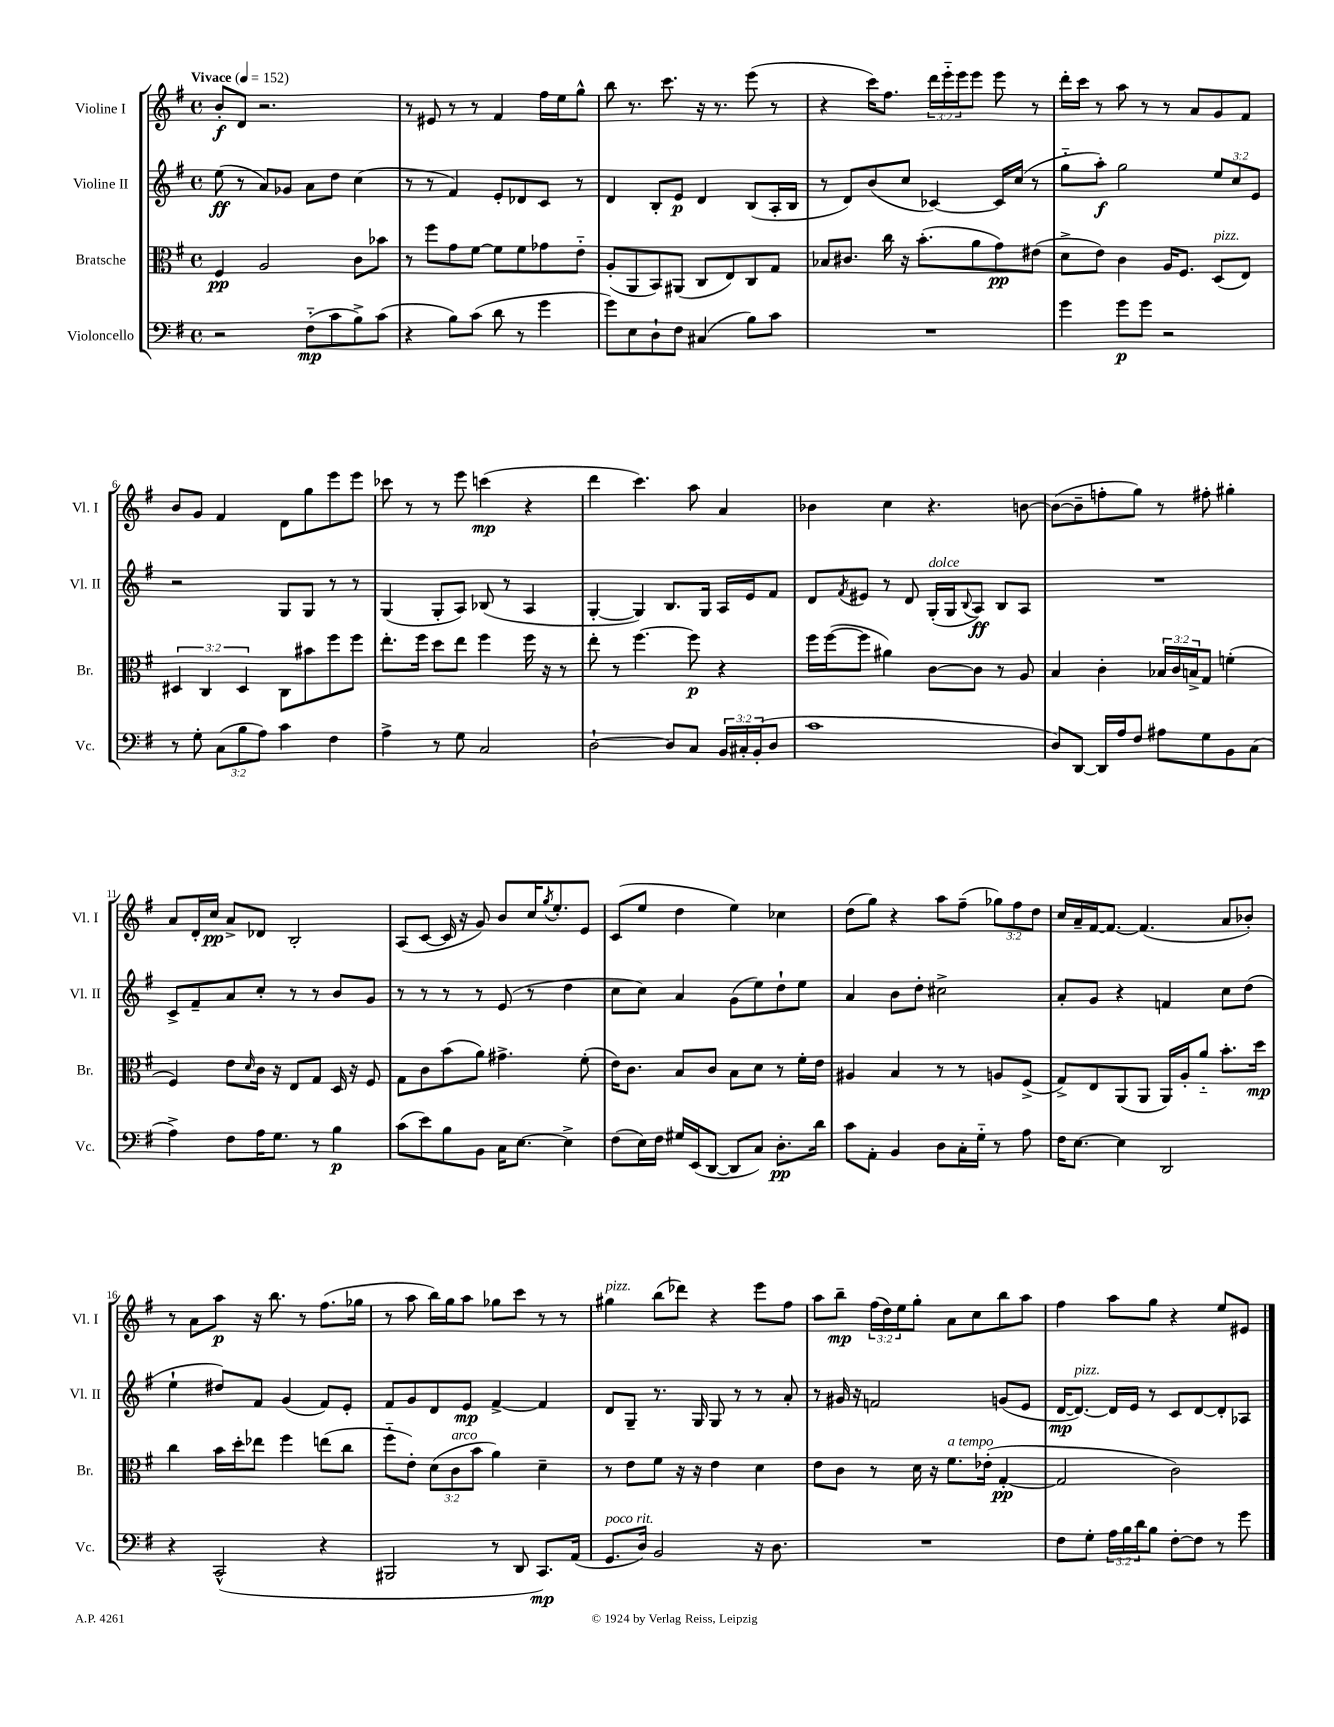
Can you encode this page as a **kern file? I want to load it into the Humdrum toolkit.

**kern	**dynam	**kern	**dynam	**kern	**dynam	**kern	**dynam
*part4	*part4	*part3	*part3	*part2	*part2	*part1	*part1
*staff4	*staff4	*staff3	*staff3	*staff2	*staff2	*staff1	*staff1
*I"Violoncello	*	*I"Bratsche	*	*I"Violine II	*	*I"Violine I	*
*I'Vc.	*	*I'Br.	*	*I'Vl. II	*	*I'Vl. I	*
*clefF4	*	*clefC3	*	*clefG2	*	*clefG2	*
*k[f#]	*	*k[f#]	*	*k[f#]	*	*k[f#]	*
*M4/4	*	*M4/4	*	*M4/4	*	*M4/4	*
*met(c)	*	*met(c)	*	*met(c)	*	*met(c)	*
*MM152	*	*MM152	*	*MM152	*	*MM152	*
=1	=1	=1	=1	=1	=1	=1	=1
!	!	!	!	!	!	!LO:TX:a:B:t=Vivace	!
2r	.	4F#/	pp	(8ee\	ff	8b'/L	f
.	.	.	.	8r	.	8d/J	.
.	.	2A/	.	8a/L)	.	2.r	.
.	.	.	.	8g-X/J	.	.	.
(8F#\L	mp	.	.	8a\L	.	.	.
8c\	.	.	.	8dd\J	.	.	.
8B^\)	.	8c\L	.	(4cc\	.	.	.
(8c\J	.	8b-X\J	.	.	.	.	.
=2	=2	=2	=2	=2	=2	=2	=2
4r	.	8r	.	8r	.	8r	.
.	.	8ff#\L	.	8r	.	8e#X/	.
8B\L)	.	8g\	.	4f#/)	.	8r	.
(8c\J	.	[8f#\J	.	.	.	8r	.
8d\	.	8f#\L]	.	8e'/L	.	4f#/	.
8r	.	8f#\	.	8d-X/	.	.	.
4g\	.	8g-X\	.	8c/J	.	16ff#\LL	.
.	.	.	.	.	.	16ee\J	.
.	.	8e\J	.	8r	.	8gg^^\J	.
=3	=3	=3	=3	=3	=3	=3	=3
8g\L)	.	(8A'/L	.	4d/	.	8bb\	.
8E\	.	8AA/	.	.	.	8.r	.
8D`\	.	8BB/)	.	8B'/L	.	.	.
.	.	.	.	.	.	8.ccc\	.
8F#\J	.	(8AA#X/J	.	8e/J	p	.	.
(4C#X/	.	8C/L	.	4d/	.	16r	.
.	.	.	.	.	.	8.r	.
.	.	8E/)	.	.	.	.	.
8B\L)	.	8C/	.	(8B/L	.	(8eee\	.
8c\J	.	8G/J	.	16A'/L	.	8r	.
.	.	.	.	16B/JJ	.	.	.
=4	=4	=4	=4	=4	=4	=4	=4
1r	.	8B-X/L	.	8r	.	4r	.
.	.	8.c#X/J	.	8d/L)	.	.	.
.	.	.	.	(8b/	.	16ccc\KL)	.
.	.	16cc\	.	.	.	8.ff#\J	.
.	.	16r	.	8cc/J	.	.	.
.	.	(8.b'\L	.	.	.	.	.
.	.	.	.	[4c-X/)	.	24ddd\LL	.
.	.	.	.	.	.	24eee\	.
.	.	.	.	.	.	24eee\J	.
.	.	8a\	.	.	.	8eee\J	.
.	.	8g\)	pp	16c-/LL]	.	8eee\	.
.	.	.	.	(16cc/JJ	.	.	.
.	.	(8e#X\J	.	8r	.	8r	.
=5	=5	=5	=5	=5	=5	=5	=5
4g\	.	8d^\L	.	8gg\L	.	16ddd'\LL	.
.	.	.	.	.	.	16ccc\JJ	.
.	.	8e\J)	.	8aa'\J)	f	8r	.
8g\L	p	4c\	.	2gg\	.	8aa\	.
8g\J	.	.	.	.	.	8r	.
2r	.	16A/KL	.	.	.	8r	.
.	.	8.F#/J	.	.	.	.	.
.	.	.	.	.	.	8a/L	.
!	!	!LO:TX:a:i:t=pizz.	!	!	!	!	!
.	.	(8D/L	.	12ee/L	.	8g/	.
.	.	.	.	12cc/	.	.	.
.	.	8E/J)	.	.	.	8f#/J	.
.	.	.	.	12e/J	.	.	.
!!LO:LB:g=z
=6	=6	=6	=6	=6	=6	=6	=6
8r	.	6D#X/	.	2r	.	8b/L	.
8G'\	.	.	.	.	.	8g/J	.
.	.	6C/	.	.	.	.	.
(12C\L	.	.	.	.	.	4f#/	.
12B\	.	6D#/	.	.	.	.	.
12A\J)	.	.	.	.	.	.	.
4c\	.	8C\L	.	8G/L	.	8d\L	.
.	.	8b#X\	.	8G/J	.	8gg\	.
4F#\	.	8ff#\	.	8r	.	8eee\	.
.	.	8ff#\J	.	8r	.	8eee\J	.
=7	=7	=7	=7	=7	=7	=7	=7
4A^\	.	8.ee'\L	.	(4G/	.	8ccc-X\	.
.	.	.	.	.	.	8r	.
.	.	16ff#\Jk	.	.	.	.	.
8r	.	8dd\L	.	8G'/L	.	8r	.
8G\	.	8ee\J	.	8A/J)	.	8eee\	.
2C/	.	4ff#\	.	(8B-X/	.	(4cccn\	mp
.	.	.	.	8r	.	.	.
.	.	16ff#\	.	4A/	.	4r	.
.	.	16r	.	.	.	.	.
.	.	8r	.	.	.	.	.
=8	=8	=8	=8	=8	=8	=8	=8
[2D`\	.	8ee'\	.	[4G'/	.	4ddd\	.
.	.	8r	.	.	.	.	.
.	.	[4.ff#\	.	4G/])	.	4.ccc\)	.
8D/L]	.	.	.	8.B/L	.	.	.
8C/J	.	8ff#\]	p	.	.	8aa\	.
.	.	.	.	16G/Jk	.	.	.
24BB/LL	.	4r	.	16A/LL	.	4a/	.
24C#X'/	.	.	.	.	.	.	.
.	.	.	.	16e/J	.	.	.
(24BB'/J	.	.	.	.	.	.	.
8D/J	.	.	.	8f#/J	.	.	.
=9	=9	=9	=9	=9	=9	=9	=9
1c	.	16ff#\LL	.	8d/L	.	4b-X\	.
.	.	([16ff#\J	.	.	.	.	.
.	.	.	.	8qf#/	.	.	.
.	.	8ff#\J]	.	8e#X/J	.	.	.
.	.	4a#X\)	.	8r	.	4cc\	.
.	.	.	.	8d/	.	.	.
!	!	!	!	!LO:TX:a:i:t=dolce	!	!	!
.	.	[8c\L	.	(16G'/LL	.	4.r	.
.	.	.	.	16G/J	.	.	.
.	.	.	.	8qqB/	.	.	.
.	.	8c\J]	.	8A/J)	ff	.	.
.	.	8r	.	8B/L	.	.	.
.	.	8A/	.	8A/J	.	[8bn\	.
=10	=10	=10	=10	=10	=10	=10	=10
8D/L)	.	4B/	.	1r	.	(8b\L_	.
[8DD/J	.	.	.	.	.	8b~\]	.
16DD/LL]	.	4c'\	.	.	.	8ffn'\	.
16A/J	.	.	.	.	.	.	.
8F#/J	.	.	.	.	.	8gg\J)	.
8A#X\L	.	24B-X/LL	.	.	.	8r	.
.	.	24c/	.	.	.	.	.
.	.	24Bn^/J	.	.	.	.	.
8G\	.	8G/J	.	.	.	8ff#X'\	.
8BB\	.	(4fn'\	.	.	.	4gg#X'\	.
(8C\J	.	.	.	.	.	.	.
!!LO:LB:g=z
=11	=11	=11	=11	=11	=11	=11	=11
4A^\)	.	4F#/)	.	8c^/L	.	8a/L	.
.	.	.	.	8f#~/	.	16d'/L	.
.	.	.	.	.	.	16cc/JJ	pp
8F#\L	.	8e\L	.	8a/	.	8a^/L	.
.	.	16qqd/	.	.	.	.	.
16A\K	.	16c\Jk	.	8cc'/J	.	8d-X/J	.
8.G\J	.	16r	.	.	.	.	.
.	.	8E/L	.	8r	.	2B'/	.
8r	.	8G/J	.	8r	.	.	.
4B\	p	16D/	.	8b/L	.	.	.
.	.	16r	.	.	.	.	.
.	.	8F#/	.	8g/J	.	.	.
=12	=12	=12	=12	=12	=12	=12	=12
(8c\L	.	8G\L	.	8r	.	(8A/L	.
8e\)	.	8c\	.	8r	.	[8c/J	.
8B\	.	(8b\	.	8r	.	16c/]	.
.	.	.	.	.	.	16r	.
8BB\J	.	8a\J)	.	8r	.	8g/)	.
16C\KL	.	4.g#X^\	.	(8e/	.	8b/L	.
[8.E\J	.	.	.	.	.	.	.
.	.	.	.	8r	.	16cc/K	.
.	.	.	.	.	.	8qgg/	.
.	.	.	.	.	.	8.ee'/	.
4E^\]	.	.	.	4dd\	.	.	.
.	.	(8f#'\	.	.	.	8e/J	.
=13	=13	=13	=13	=13	=13	=13	=13
(8F#\L	.	16e\KL)	.	8cc\L	.	(8c/L	.
.	.	8.c\J	.	.	.	.	.
16E\L)	.	.	.	8cc\J)	.	8ee/J	.
16F#\JJ	.	.	.	.	.	.	.
16G#X/LL	.	8B/L	.	4a/	.	4dd\	.
(16EE/J	.	.	.	.	.	.	.
[8DD/J	.	8c/J	.	.	.	.	.
8DD/L]	.	8B\L	.	(8g\L	.	4ee\)	.
8C/J)	.	8d\J	.	8ee\)	.	.	.
8.D'\L	pp	8r	.	8dd`\	.	4cc-X\	.
.	.	16f#'\LL	.	8ee\J	.	.	.
16d\Jk	.	16e\JJ	.	.	.	.	.
=14	=14	=14	=14	=14	=14	=14	=14
8c\L	.	4A#X/	.	4a/	.	(8dd\L	.
8AA'\J	.	.	.	.	.	8gg\J)	.
4BB/	.	4B/	.	8b\L	.	4r	.
.	.	.	.	8dd'\J	.	.	.
8D\L	.	8r	.	2cc#X^\	.	8aa\L	.
16C'\L	.	8r	.	.	.	(8ff#~\J	.
16G\JJ	.	.	.	.	.	.	.
8r	.	8An/L	.	.	.	12gg-X\L)	.
.	.	.	.	.	.	12ff#\	.
8A\	.	(8F#^/J	.	.	.	.	.
.	.	.	.	.	.	12dd\J	.
=15	=15	=15	=15	=15	=15	=15	=15
16F#\KL	.	8G^/L)	.	8a'/L	.	16cc/LL	.
[8.E\J	.	.	.	.	.	16a~/	.
.	.	8E/	.	8g/J	.	[16f#/J	.
.	.	.	.	.	.	8.f#/J_	.
4E\]	.	(8AA/	.	4r	.	.	.
.	.	8AA/J	.	.	.	(4.f#/]	.
2DD/	.	16AA/LL)	.	4fn/	.	.	.
.	.	16A'/J	.	.	.	.	.
.	.	8a/J	.	.	.	.	.
.	.	8.b'\L	.	8cc\L	.	8a/L	.
.	.	.	.	(8dd\J	.	8b-X'/J)	.
.	.	16dd\Jk	mp	.	.	.	.
!!LO:LB:g=z
=16	=16	=16	=16	=16	=16	=16	=16
4r	.	4cc\	.	4ee`\	.	8r	.
.	.	.	.	.	.	8a\L	.
(2CC^^/	.	16b\LL	.	8dd#X/L)	.	8aa\J	p
.	.	16dd'\J	.	.	.	.	.
.	.	8ee-X\J	.	8f#/J	.	16r	.
.	.	.	.	.	.	8.bb\	.
.	.	4ff#\	.	(4g/	.	.	.
.	.	.	.	.	.	8r	.
4r	.	(8een\L	.	8f#/L)	.	(8.ff#\L	.
.	.	8cc\J	.	8e'/J	.	.	.
.	.	.	.	.	.	16gg-X\Jk	.
=17	=17	=17	=17	=17	=17	=17	=17
2BBB#X/	.	8ff#\L	.	8f#/L	.	8r	.
.	.	8e'\J)	.	8g/	.	8aa\	.
.	.	(12d\L	.	8d/	.	16bb\LL)	.
.	.	.	.	.	.	16gg\J	.
!	!	!LO:TX:a:i:t=arco	!	!	!	!	!
.	.	12c\	.	.	.	.	.
.	.	.	.	8e/J	mp	8aa\J	.
.	.	12b\J	.	.	.	.	.
8r	.	4a\)	.	[4f#^/	.	8gg-X\L	.
8DD/	.	.	.	.	.	8ccc\J	.
8.CC/L)	mp	4d~\	.	4f#/]	.	8r	.
.	.	.	.	.	.	8r	.
(16AA/Jk	.	.	.	.	.	.	.
=18	=18	=18	=18	=18	=18	=18	=18
!	!	!	!	!	!	!LO:TX:a:i:t=pizz.	!
!LO:TX:a:i:t=poco rit.	!	!	!	!	!	!	!
8.GG/L	.	8r	.	8d/L	.	4gg#X\	.
.	.	8e\L	.	8G~/J	.	.	.
16D/Jk)	.	.	.	.	.	.	.
2BB/	.	8f#\J	.	8.r	.	(8bb\L	.
.	.	16r	.	.	.	8ddd-X\J)	.
.	.	16r	.	16G/	.	.	.
.	.	4e\	.	8G/	.	4r	.
.	.	.	.	8r	.	.	.
16r	.	4d\	.	8r	.	8eee\L	.
8.D\	.	.	.	.	.	.	.
.	.	.	.	8a'/	.	8ff#\J	.
=19	=19	=19	=19	=19	=19	=19	=19
1r	.	8e\L	.	8r	.	8aa\L	.
.	.	8c\J	.	16g#X/	.	8bb~\J	mp
.	.	.	.	16r	.	.	.
.	.	8r	.	2fn/	.	(24ff#\LL	.
.	.	.	.	.	.	24dd\)	.
.	.	.	.	.	.	24ee\J	.
.	.	16d\	.	.	.	8gg'\J	.
.	.	16r	.	.	.	.	.
!	!	!LO:TX:a:i:t=a tempo	!	!	!	!	!
.	.	8.f#\L	.	.	.	8a\L	.
.	.	.	.	.	.	8cc\	.
.	.	(16e-X'\Jk	.	.	.	.	.
.	.	[4G'/	pp	(8gn/L	.	8bb\	.
.	.	.	.	8e/J	.	8aa\J	.
=20	=20	=20	=20	=20	=20	=20	=20
8F#\L	.	2G/]	.	[16d/KL	mp	4ff#\	.
!	!	!	!	!LO:TX:a:i:t=pizz.	!	!	!
.	.	.	.	8.d/J_)	.	.	.
8G'\J	.	.	.	.	.	.	.
24A\LL	.	.	.	16d/LL]	.	8aa\L	.
24B\	.	.	.	.	.	.	.
.	.	.	.	16e/JJ	.	.	.
24d\J	.	.	.	.	.	.	.
8B\J	.	.	.	8r	.	8gg\J	.
[8F#'\L	.	2c\)	.	8c/L	.	4r	.
8F#\J]	.	.	.	[8d/	.	.	.
8r	.	.	.	8d'/]	.	8ee/L	.
8g\	.	.	.	8A-X/J	.	8e#X/J	.
==	==	==	==	==	==	==	==
*-	*-	*-	*-	*-	*-	*-	*-
